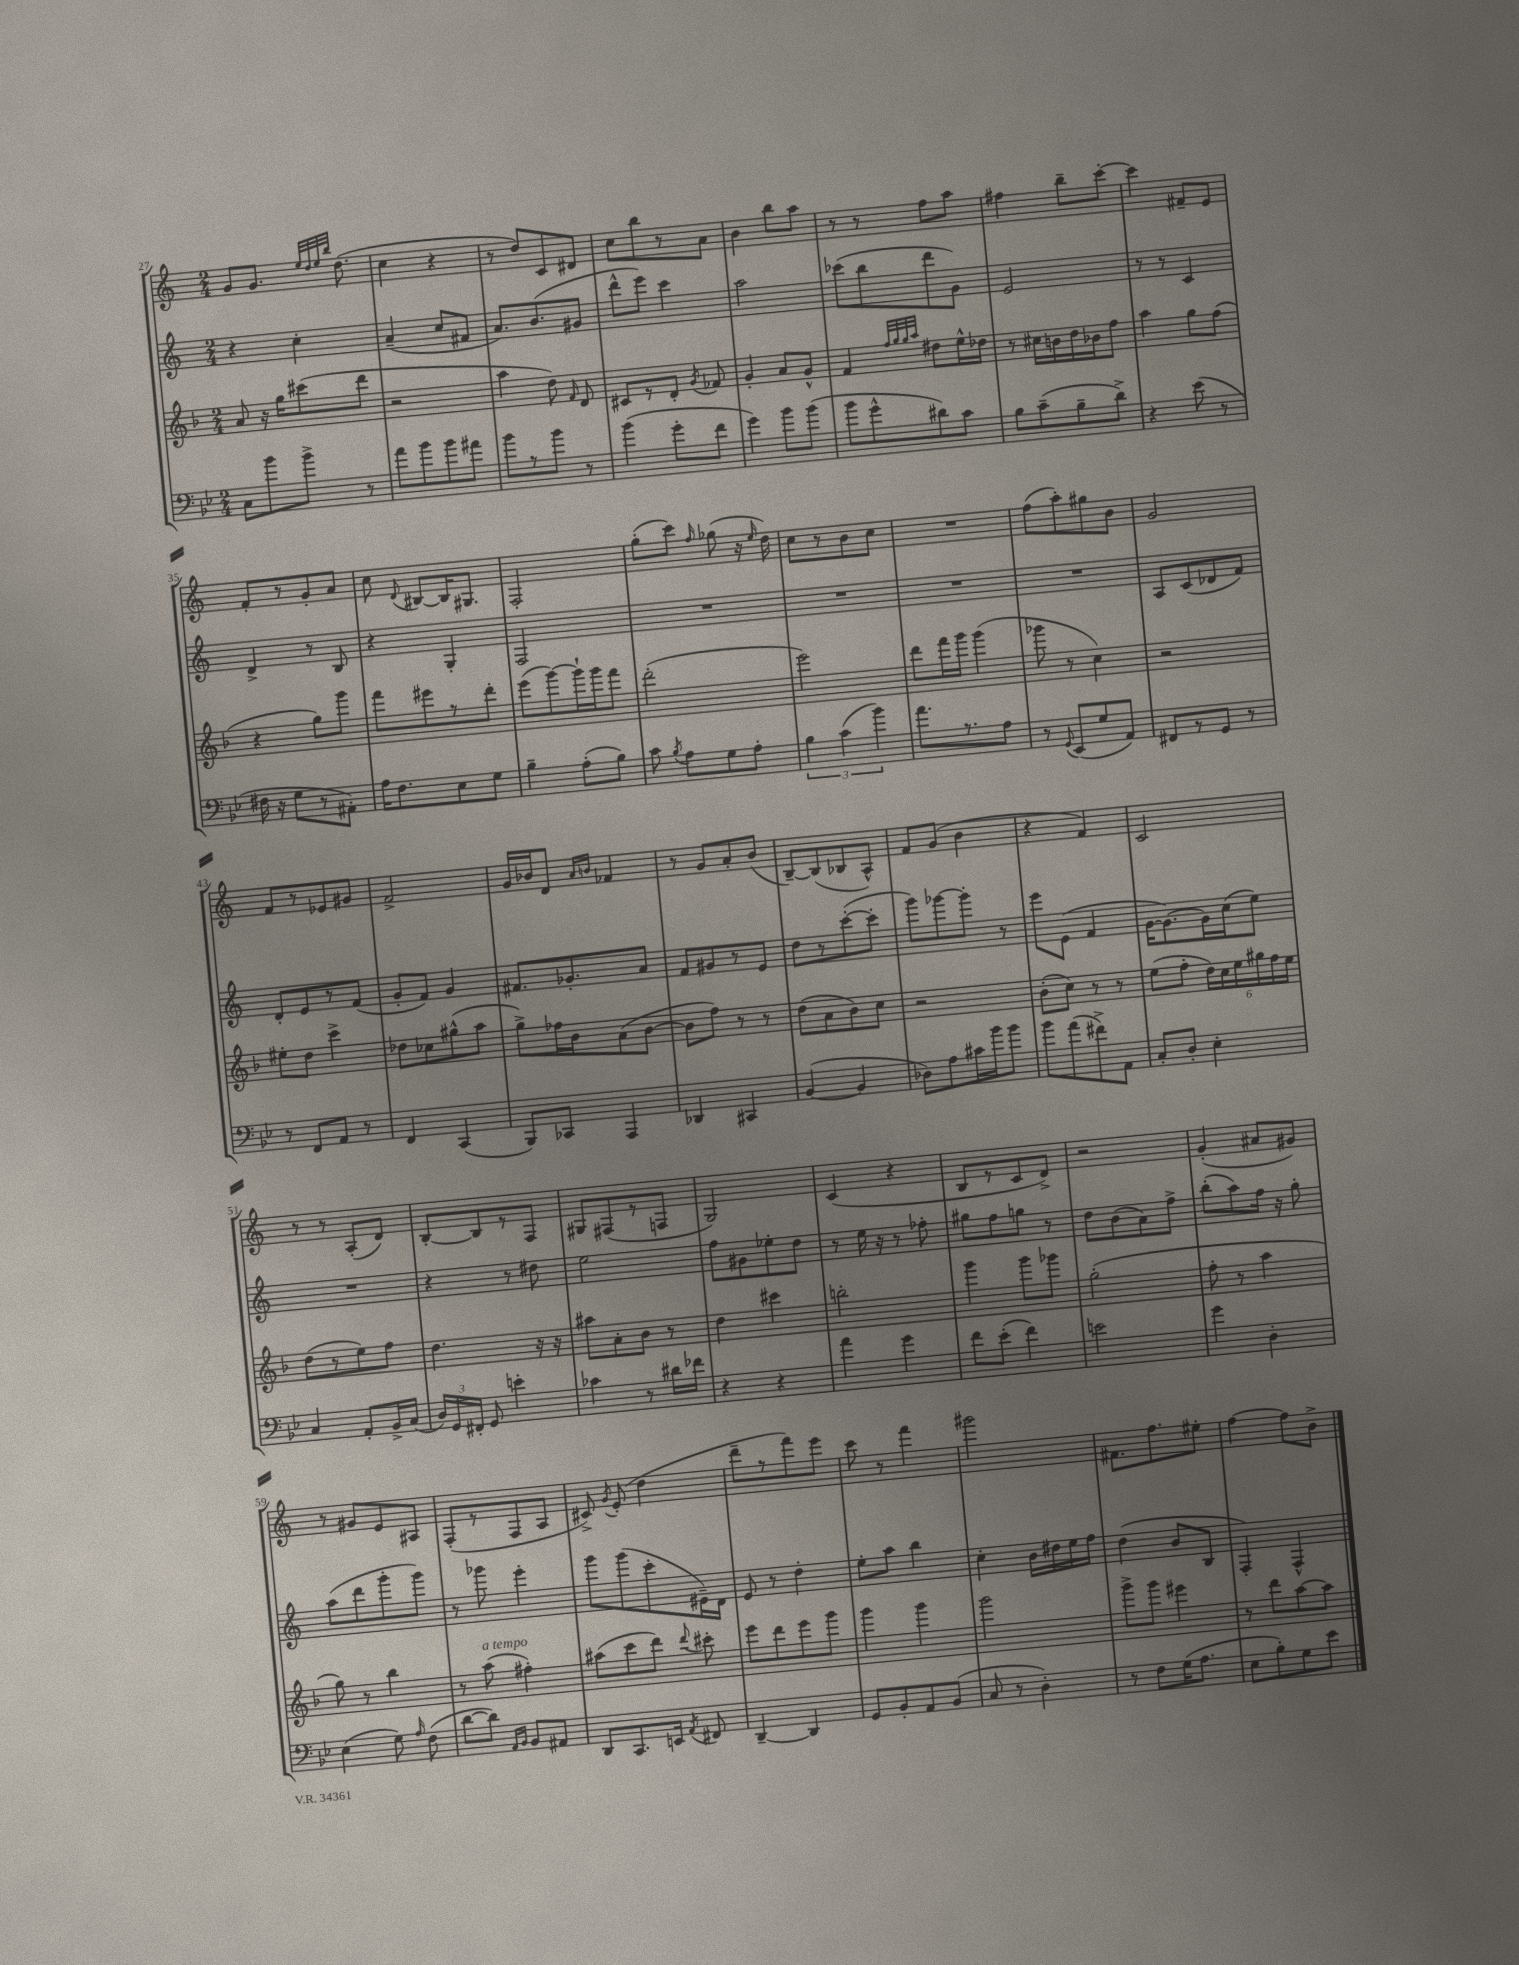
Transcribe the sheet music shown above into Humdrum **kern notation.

**kern	**kern	**kern	**kern
*staff4	*staff3	*staff2	*staff1
*clefF4	*clefG2	*clefG2	*clefG2
*k[b-e-]	*k[b-]	*k[]	*k[]
*M2/4	*M2/4	*M2/4	*M2/4
8C	8a	4r	8g
8b-	16r	.	8.g
.	16gg	.	.
8b-^	(8ccc#	4cc'	.
.	.	.	32qqee
.	.	.	32qqdd
.	.	.	32qqee
.	.	.	32qqbb
.	.	.	(8.dd
8r	8ddd	.	.
=	=	=	=
8a	2r	(4a~	4cc
8b-	.	.	.
8b-	.	8cc	4r
8a#	.	8f#	.
=	=	=	=
8b-	4aa	8.a)	8r
8r	.	.	8dd)
.	.	(8.b	.
8b-	8dd)	.	8c
.	16qqf	.	.
8r	8d	8g#	8d#
=	=	=	=
(4b-	8c#	8ddd^^	8cc
.	8r	8eee)	8bb
8g'	8d'	4ccc	8r
.	8qg	.	.
8f	8f-	.	8a
=	=	=	=
4g)	4g'	2aa	4b
8b-	8a	.	8bb
(8b-	8g^^	.	8aa
=	=	=	=
8b-	4f	(8ccc-	8r
8g^^	.	8bb	8r
.	32qqff	.	.
.	32qqgg	.	.
.	32qqgg	.	.
.	32qqaa	.	.
8d#)	8dd#	8ddd	8ff
8c	16ee^^	8g)	8aa
.	16dd-	.	.
=	=	=	=
8B-	8r	2e	4ff#
(8c~	16cc#	.	.
.	16b	.	.
8B-~	16dd	.	8bb~
.	16b-	.	.
8d^)	8ff	.	[8ccc'
=	=	=	=
4r	4aa	8r	4ccc]
.	.	8r	.
(8e-	8gg	4c	8f#~
8r	(8ff	.	8e
=	=	=	=
16F#	4r	4d^	8f'
16r	.	.	.
8G	.	.	8r
8r	8gg)	8r	8g'
8AA#')	8ggg	8B	8a
=	=	=	=
16A	8fff	4r	8cc
8.F	.	.	.
.	.	.	8qqd
.	8eee#	.	[8B#
8E-	8r	4G'	16B#]
.	.	.	8.G#
8G	8ddd'	.	.
=	=	=	=
4B-~	(8eee	2F	2F'
.	[8ggg)	.	.
(8A'	16ggg`]	.	.
.	16ggg	.	.
8B-)	8fff	.	.
=	=	=	=
8c	(2ddd'	2r	(8gg'
8qB-	.	.	.
8A	.	.	8ccc)
.	.	.	16qqff
8G	.	.	(8gg-
8A'	.	.	16r
.	.	.	16qqee
.	.	.	16dd)
=	=	=	=
6B-	2eee)	2r	8cc
.	.	.	8r
(6c	.	.	.
.	.	.	8b
6b-)	.	.	.
.	.	.	8cc
=	=	=	=
8.a	8ddd	2r	2r
.	16fff	.	.
8.r	16ggg	.	.
.	(4ggg	.	.
8A	.	.	.
=	=	=	=
8r	8ggg-	2r	(8ff
8qqGG	.	.	.
(8EE-	8r	.	8aa')
8G	4cc)	.	8gg#
8AA)	.	.	8b
=	=	=	=
8FF#	2r	8A	2g
8r	.	(8c	.
8GG	.	8d-	.
8r	.	8f)	.
=	=	=	=
8r	8ee#'	8d'	8f
8FF	8dd	8e	8r
8AA	4ccc^	8r	8e-
8r	.	(8f	8g#
=	=	=	=
4FF	8dd-	8g'	2f^
.	8cc-	8f)	.
(4CC	(8gg#^^	4g	.
.	8aa	.	.
=	=	=	=
8BBB-)	8gg^)	8.f#	16g
.	.	.	16b-
8CC-	16ff-	.	8d
.	16b-	8.g-'	.
.	.	.	16qqa
.	.	.	16qqb
4AAA	(8a	.	4f-
.	[8b-	8a	.
=	=	=	=
4DD-	8b-]	8f	8r
.	8ff)	8g#	8g
4CC#	8r	8r	8a'
.	8r	8e	(8b
=	=	=	=
([4BB-	(8dd	8dd	[8B~)
.	8a	8r	(8B]
4BB-]	8b-)	([8ccc'	8B-
.	8cc	8ccc']	8A^^)
=	=	=	=
8D-)	2r	8ggg)	8f
8A	.	[8ggg-	(8g
16c#	.	8ggg-']	4b
16b-	.	.	.
8b-	.	8r	.
=	=	=	=
8b-	(8b-'	8eee	4r
(8a	8cc)	(8e	.
8f#^)	8r	4f	4f)
8AA	8r	.	.
=	=	=	=
8C'	(8ee	[16g	2c
.	.	8.g_)	.
8D'	8ff'	.	.
4E-'	24dd)	16g]	.
.	24cc	.	.
.	.	(16cc	.
.	24ee	.	.
.	24gg#	8ee)	.
.	24ff	.	.
.	24ee	.	.
=	=	=	=
4C	(8dd	2r	8r
.	8r	.	8r
8AA'	8ee)	.	(8A'
16BB-^	8ff	.	8d)
(16C	.	.	.
=	=	=	=
24D)	4.dd	4r	[8B'
24GG	.	.	.
24FF#'	.	.	.
8GG	.	.	8B]
4e'	.	8r	8r
.	16r	8dd#	8F
.	16r	.	.
=	=	=	=
4c-	8aa#	2ee	8G#
.	8a'	.	(8F#
8r	8b-	.	8r
16d#	8r	.	8F
16f-	.	.	.
=	=	=	=
4r	4dd	8ff	2G)
.	.	8g#	.
4r	4ccc#	8ee-'	.
.	.	8dd	.
=	=	=	=
4a	2bb'	8r	(4c
.	.	16ee	.
.	.	16r	.
4g	.	8r	4r
.	.	8ff-'	.
=	=	=	=
8f	4ggg	8gg#	8B
(8e-'	.	8ff	8r
4f)	8ggg	8gg	8c
.	8ggg-	8r	8d^)
=	=	=	=
2e	(2gg'	8dd	2r
.	.	(8b	.
.	.	8a)	.
.	.	8ff^	.
=	=	=	=
4g	8ff'	(8bb'	(4g'
.	8r	8aa)	.
4D'	4aa	16ff	8a#
.	.	16r	.
.	.	8gg'	8g#)
=	=	=	=
(4E-	8gg)	(8aa	8r
.	8r	8ddd	8g#
8G)	4bb-	8ggg'	8e
16qqA	.	.	.
(8F	.	8ggg)	8A#
=	=	=	=
[8d	8r	8r	(8F'
8d])	(8aa	8ggg-	8r
16qqAA	.	.	.
16qqBB-	.	.	.
8BB-	4ff#')	4eee'	8F
8AA#	.	.	8A
=	=	=	=
8DD	(8aa#	8ggg	8c#^)
.	.	.	8qg
8.CC	8ccc	(8ggg	(8e'
.	8ddd)	8ccc'	4dd
16EE	.	.	.
8qAA	8qqddd	.	.
8FF#	8ccc#'	16e#~)	.
.	.	16d	.
=	=	=	=
[4DD~	8eee	8e	8ddd~
.	8ddd	8r	8r
4DD]	8eee	4dd'	8fff)
.	8ggg	.	8eee
=	=	=	=
8GG	4ggg	8ee'	8ccc
8BB-'	.	8aa	8r
8AA	4ggg	4bb	4fff
(8BB-	.	.	.
=	=	=	=
8C	2ggg	4cc'	2ggg#
8r	.	.	.
4D')	.	16b	.
.	.	16dd#	.
.	.	16ee	.
.	.	16ff	.
=	=	=	=
8r	8ggg^	(4dd	8.f#
8F	8ggg	.	.
.	.	.	8.ff
(16G	4eee#	8b	.
8.A	.	.	.
.	.	8B	8ee#'
=	=	=	=
8E-	8r	4F')	[4ff
8B-')	8ddd	.	.
8G	[8aa	4F^^	8ff]
8e-	8aa]	.	8b^
==	==	==	==
*-	*-	*-	*-
